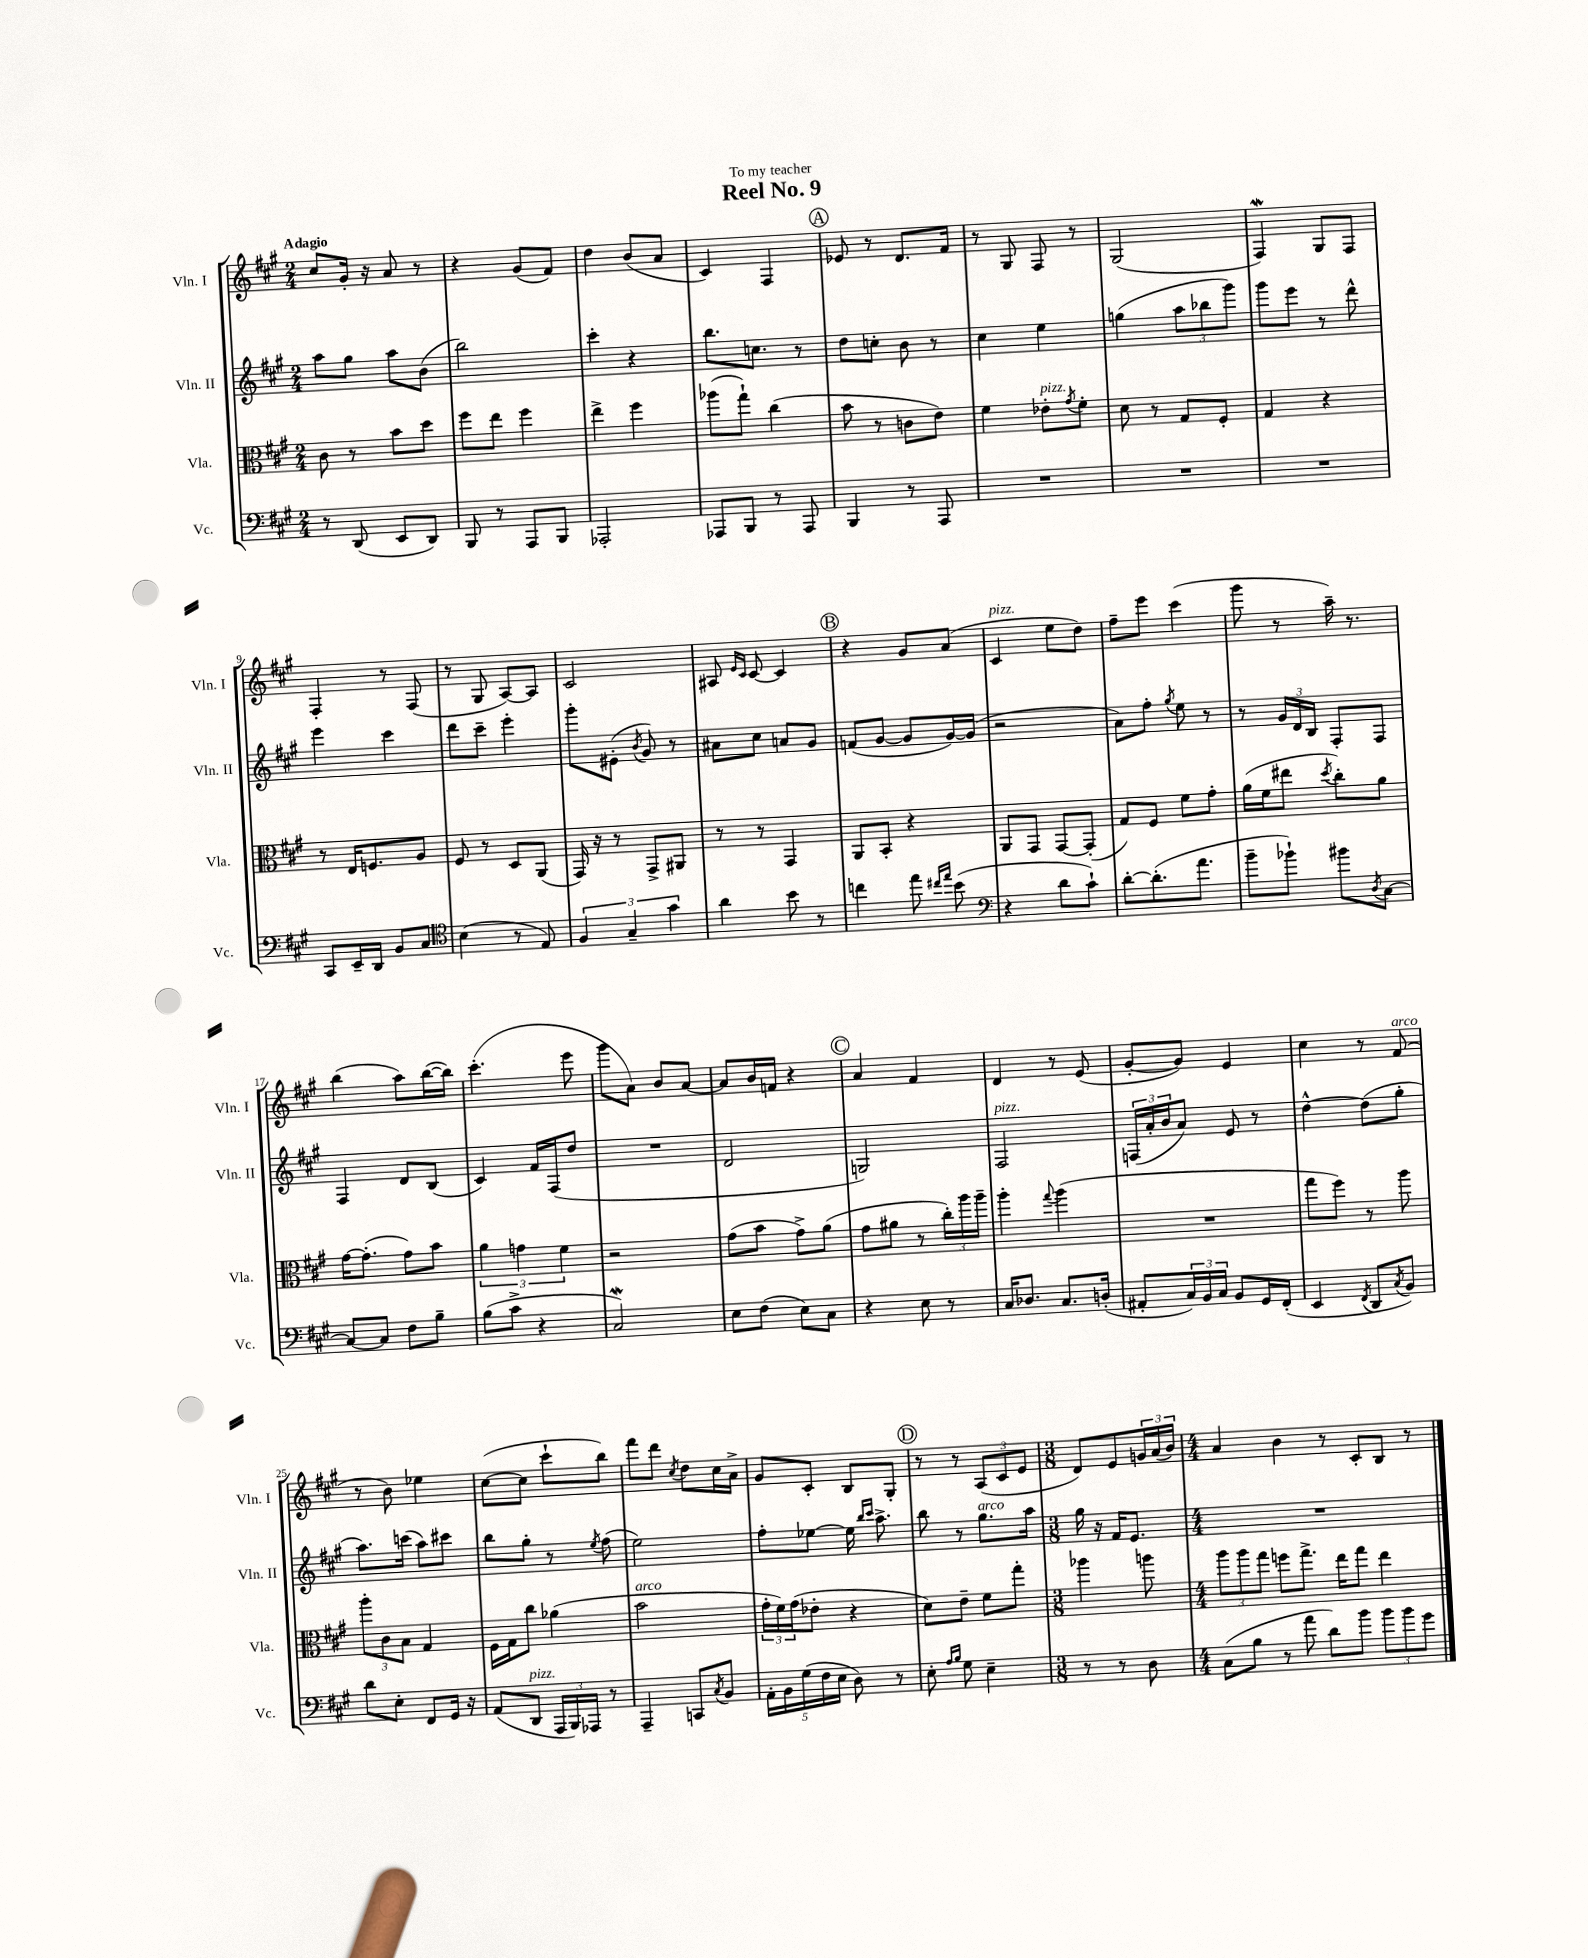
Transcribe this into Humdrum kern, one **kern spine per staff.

**kern	**kern	**kern	**kern
*staff4	*staff3	*staff2	*staff1
*clefF4	*clefC3	*clefG2	*clefG2
*k[f#c#g#]	*k[f#c#g#]	*k[f#c#g#]	*k[f#c#g#]
*M2/4	*M2/4	*M2/4	*M2/4
8r	8c#	8aa	8cc#
(8DD	8r	8gg#	16g#'
.	.	.	16r
8EE	8b	8aa	8a
8DD)	8dd	(8b	8r
=	=	=	=
8BBB	8ff#	2bb)	4r
8r	8ee	.	.
8AAA	4ff#	.	(8g#
8BBB	.	.	8f#)
=	=	=	=
2AAA-'	4ee^	4ccc#'	4dd
.	4ff#	4r	(8b
.	.	.	8a
=	=	=	=
8AAA-	(8aa-	8.bb	4c#)
8BBB	8gg#`)	.	.
.	.	8.cc	.
8r	(4cc#	.	4F#
8AAA-	.	8r	.
=	=	=	=
4BBB	8b	8dd	8e-
.	8r	8cc'	8r
8r	8c	8b	8.d
8AAA	8e)	8r	.
.	.	.	16f#
=	=	=	=
2r	4f#	4cc#	8r
.	.	.	8G#
.	8e-'	4ee	8F#
.	8qg#	.	.
.	8f#'	.	8r
=	=	=	=
2r	8d	(4gg	(2G#
.	8r	.	.
.	8G#	12aa	.
.	.	12bb-	.
.	8F#'	.	.
.	.	12ggg#)	.
=	=	=	=
2r	4G#	8ggg#	4F#)
.	.	8eee	.
.	4r	8r	8G#
.	.	8ddd^^	8F#
=	=	=	=
8CC#	8r	4eee	4F#'
16EE~	16E	.	.
16DD	8.F	.	.
8BB	.	4ccc#	8r
8C#	8A	.	(8F#
=	=	=	=
*clefC4	*	*	*
(4B	8F#	8ddd	8r
.	8r	8ccc#~	8G#
8r	8D	4eee'	[8A)
8E)	(8AA	.	8A]
=	=	=	=
6F#	16GG#)	8ggg#'	2c#
.	16r	.	.
.	8r	(8e#'	.
6G#~	.	.	.
.	.	8qb	.
.	8GG#^	8g#)	.
6g#	.	.	.
.	8AA#	8r	.
=	=	=	=
4a	8r	8a#	8A#
.	.	.	16qqe
.	.	.	16qqc#
.	8r	8cc#	[8c#
8b	4GG#	8a	4c#]
8r	.	8g#	.
=	=	=	=
4cc	8AA	(8f	4r
.	8BB'	[8g#	.
8ee	4r	8g#]	8g#
16qqcc#	.	.	.
16qqee	.	.	.
(8b	.	[16g#)	(8a
.	.	(16g#]	.
=	=	=	=
*clefF4	*	*	*
4r	8AA	2r	4c#
.	8GG#	.	.
8d	[8GG#	.	8ee
8c#`)	(8GG#']	.	8dd)
=	=	=	=
[8d'	8G#)	8a)	8ff#~
(8.d']	8F#	8ff#'	8eee
.	.	8qgg#	.
.	8f#	8ee	(4ccc#
8.a	.	.	.
.	8g#'	8r	.
=	=	=	=
8b~	(16a	8r	8ggg#
.	16f#	.	.
8b-`)	8ee#	24g#	8r
.	.	24d	.
.	.	24B	.
.	8qdd	.	.
8b#	8cc#')	8F#'	16aa~)
.	.	.	8.r
8qD	.	.	.
[8C#	8a	8F#	.
=	=	=	=
8C#_	[16g#	4F#	(4bb
.	(8.g#']	.	.
8C#]	.	.	.
8F#	8g#)	8d	8aa)
8B~	8b	(8B	([16bb
.	.	.	16bb])
=	=	=	=
(8B	6a	4c#)	(4.ccc#'
8c#^	.	.	.
.	6g	.	.
4r	.	16f#	.
.	.	(16F#	.
.	6f#	.	.
.	.	8dd	8eee
=	=	=	=
2C#)	2r	2r	8ggg#
.	.	.	8a)
.	.	.	8b
.	.	.	[8a
=	=	=	=
8E	(8g#	2d	8a]
(8F#	8b	.	16b
.	.	.	16f
8E)	8g#^)	.	4r
8C#	(8a	.	.
=	=	=	=
4r	8g#	2G)	4a
.	8a#	.	.
8E	8r	.	4f#
8r	24cc#')	.	.
.	24aa	.	.
.	24aa~	.	.
=	=	=	=
16C#	4aa'	2F#	4d
8.D-	.	.	.
.	8qqgg#	.	.
8.C#	(4aa	.	8r
.	.	.	(8e
(16D'	.	.	.
=	=	=	=
8AA#'	2r	(24F	[8g#'
.	.	24a'	.
.	.	24b	.
24C#)	.	8a)	8g#])
24BB	.	.	.
24C#	.	.	.
8BB	.	8e	4e
16GG#	.	8r	.
(16FF#'	.	.	.
=	=	=	=
4EE	8gg#	[4dd^^	4cc#
.	8ff#)	.	.
8qFF#	.	.	.
8DD	8r	(8dd]	8r
8qC#	.	.	.
8BB)	8aa	8gg#'	(8f#
=	=	=	=
8d	12aa'	8.aa)	8r
.	12c#	.	.
8E'	.	.	8b)
.	12B	.	.
.	.	(16ccc	.
8FF#	4G#	8aa)	4ee-
16GG#	.	8ccc#	.
16r	.	.	.
=	=	=	=
(8AA	16F#	8bb	([8cc#
.	16G#	.	.
8DD	8cc#	8gg#'	8cc#]
24AAA	(4a-	8r	8ccc#`
24BBB)	.	.	.
24AAA-	.	.	.
.	.	8qee	.
8r	.	(8ff#	8bb)
=	=	=	=
4AAA~	2b	2ee)	8fff#
.	.	.	8ddd
.	.	.	8qcc#
8CC	.	.	8dd
8qC#	.	.	.
8BB	.	.	16cc#
.	.	.	16a^
=	=	=	=
20AA'	24g#'	8ff#'	8g#
.	24f#)	.	.
20BB	.	.	.
.	(24g#	.	.
(20G#	.	.	.
.	8e-'	[8ee-	8c#'
20F#	.	.	.
20E	.	.	.
8D)	4r	16ee-]	8B
.	.	16qqbb	.
.	.	16qqccc#	.
.	.	8.aa^	.
8r	.	.	8G#'
=	=	=	=
8E'	8d)	8bb	8r
16qqA	.	.	.
16qqB	.	.	.
8G#	8e~	8r	8r
4E~	8f#	8.gg#	(12A
.	.	.	12c#
.	8gg#'	.	.
.	.	.	12e
.	.	16aa	.
=	=	=	=
*M3/8	*M3/8	*M3/8	*M3/8
8r	4aa-	16gg#	8d)
.	.	16r	.
8r	.	16f#	8e
.	.	8.e	.
8D	8aa	.	24g
.	.	.	(24a
.	.	.	24b)
=	=	=	=
*M4/4	*M4/4	*M4/4	*M4/4
(8C#	12aa	1r	4a
.	12aa	.	.
8B	.	.	.
.	12gg#	.	.
8r	8ff	.	4b
8a	8.gg#^	.	.
8d)	.	.	8r
.	16ee	.	.
8b	8gg#	.	8c#'
12b	4ee	.	8B
12b	.	.	.
.	.	.	8r
12g#	.	.	.
==	==	==	==
*-	*-	*-	*-
